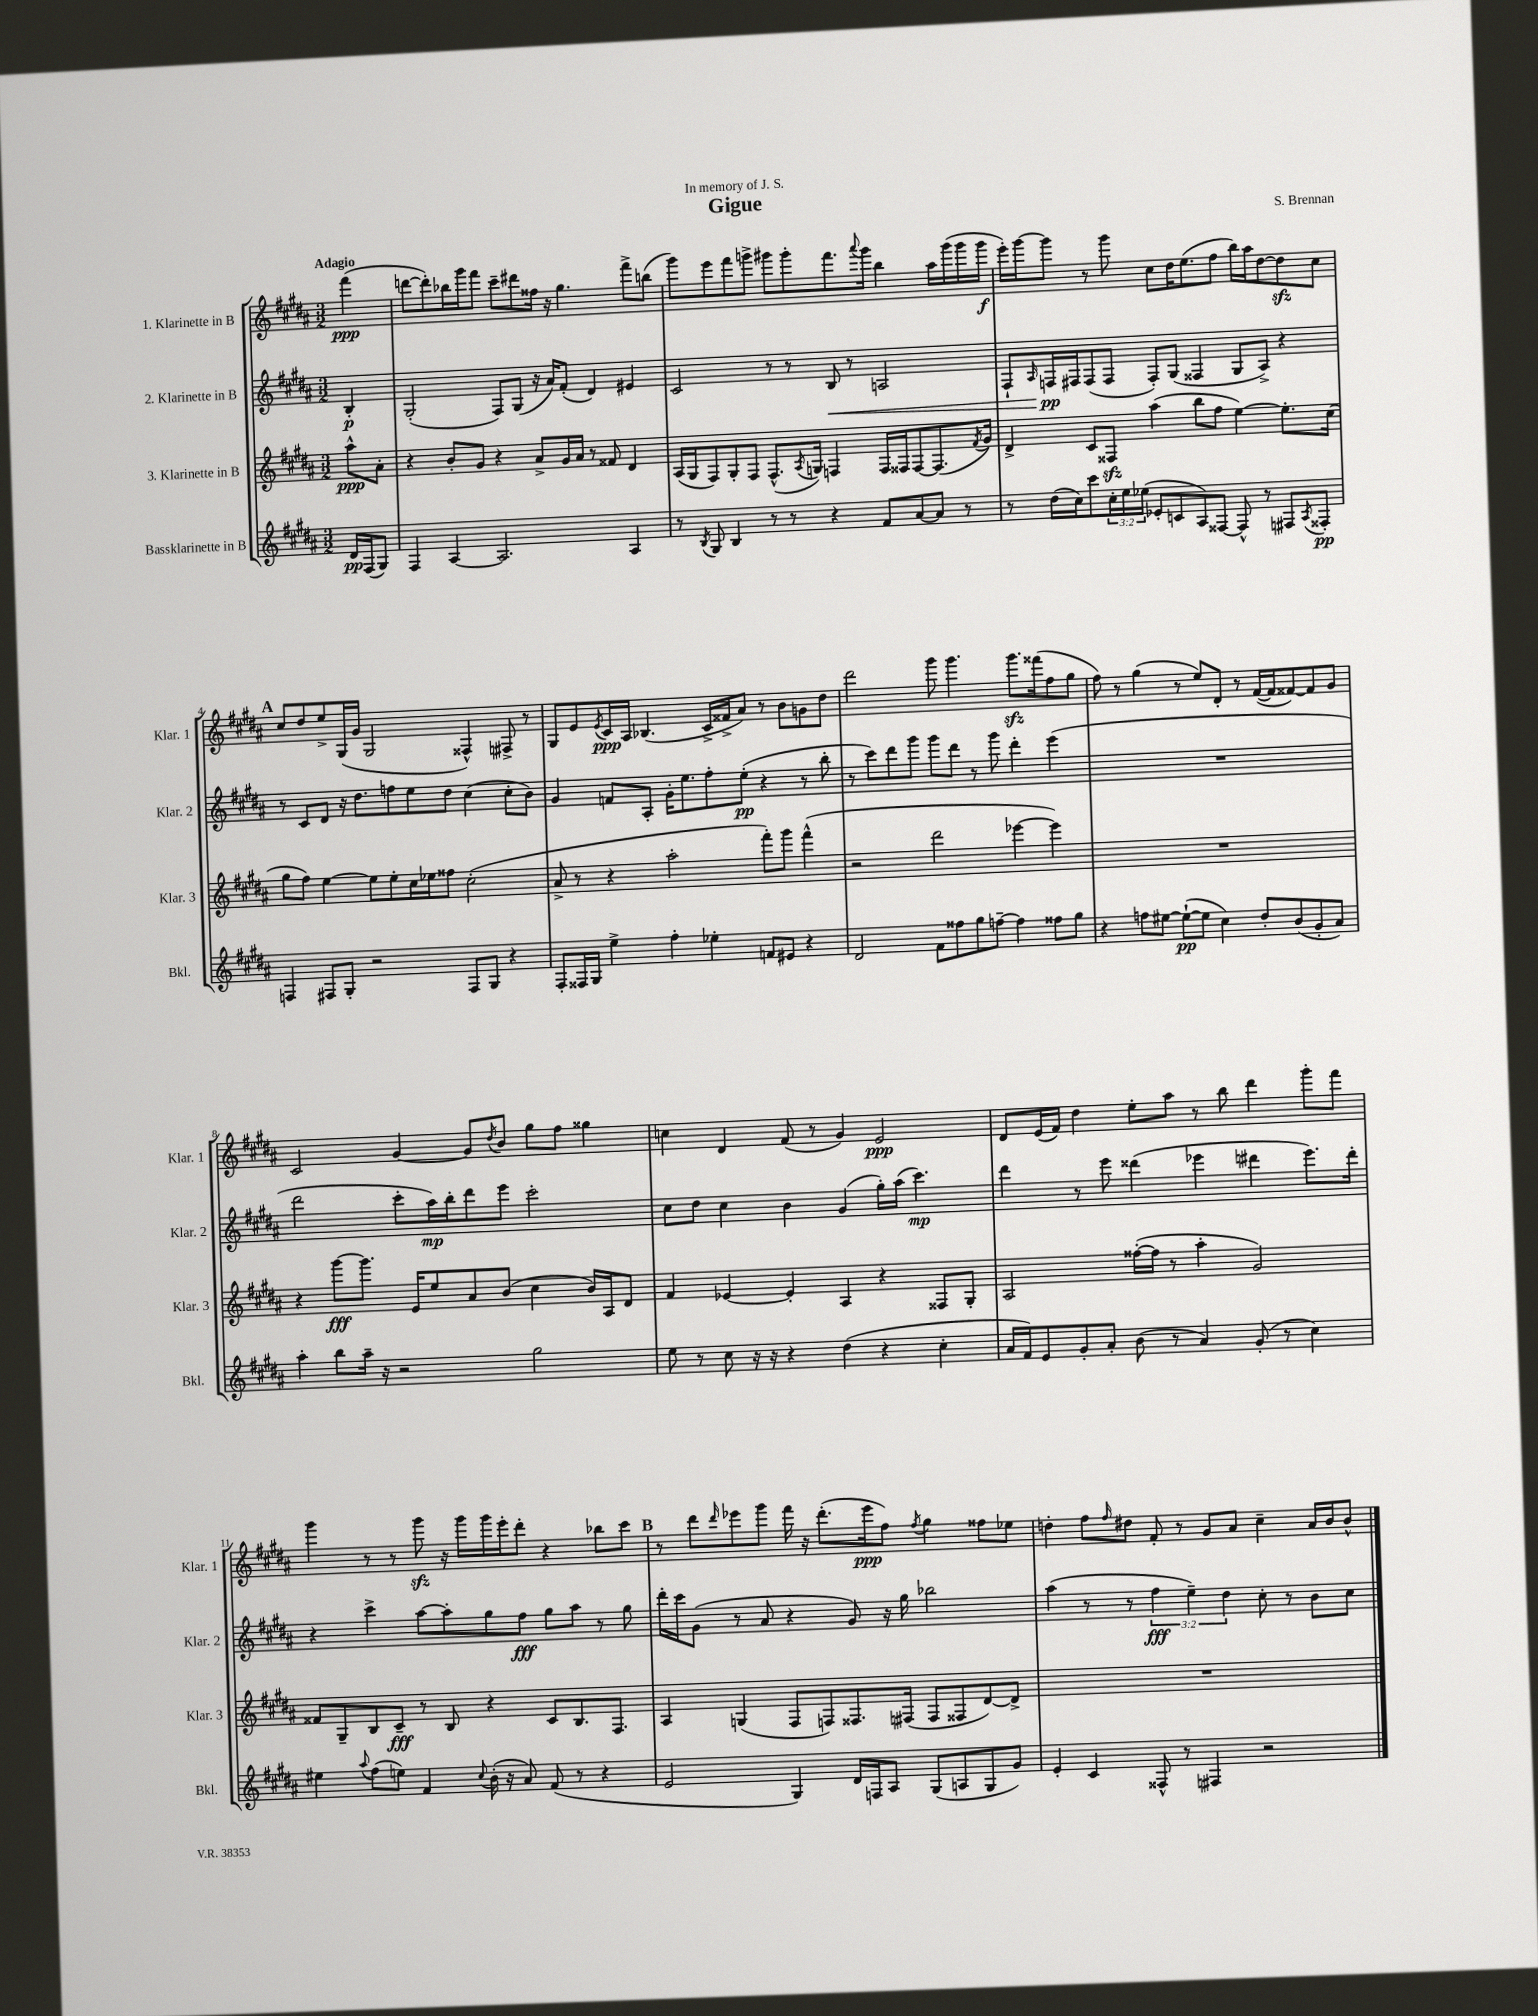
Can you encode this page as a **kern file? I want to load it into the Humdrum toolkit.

**kern	**kern	**kern	**kern
*staff4	*staff3	*staff2	*staff1
*clefG2	*clefG2	*clefG2	*clefG2
*k[f#c#g#d#a#]	*k[f#c#g#d#a#]	*k[f#c#g#d#a#]	*k[f#c#g#d#a#]
*M3/2	*M3/2	*M3/2	*M3/2
16d#	8aa#^^	4B'	(4fff#
(16F#	.	.	.
8G#)	8a#'	.	.
=	=	=	=
4F#	4r	(2G#'	[8ddd
.	.	.	8ddd'])
[4A#	8b'	.	16bb-
.	.	.	16ggg#
.	8g#	.	8fff#
2.A#]	4r	8F#)	8ccc#~
.	.	(8G#	8ddd#
.	8a#^	16r	16ff##
.	.	16a#)	16r
.	16g#	(8f#'	4.gg#
.	16a#	.	.
.	8r	4d#)	.
.	8f##	.	.
4A#	4d#	4e#	8fff#^
.	.	.	(8bb
=	=	=	=
8r	(16A#	2c#	8ggg#)
.	16G#	.	.
8qB	.	.	.
8G#	8F#)	.	8eee
4B	8G#'	.	8fff#
.	8F#	.	8ggg^
8r	(8.F#^^	8r	8ggg#
8r	.	8r	8ggg#'
.	8qA#	.	.
.	16G)	.	.
4r	4F	8B	8.fff#
.	.	8r	.
.	.	.	8qqaaa#
.	.	.	16ggg#
8f#	16F	2A	4bb
.	16F##	.	.
[8a#	[8F##	.	.
8a#]	(8.F##]	.	16aa#
.	.	.	(16ggg#
8r	.	.	16ggg#
.	8qf#	.	.
.	16g#)	.	16ggg#
=	=	=	=
8r	4d#^	8F#`	16eee')
.	.	.	[16ggg#
.	.	16qqA#	.
(16dd#	.	16F	8ggg#]
16cc#)	.	16F#	.
8ccc#	8c#	(8F#	8r
24cc#'	8F##	8F#	8ggg#
24ee	.	.	.
(24ee-	.	.	.
8e-'	(4aa#	8F#')	8cc#
8c	.	(8G#	16dd#
.	.	.	(8.ee
8A#)	8bb	4F##	.
[8F##	8ff#	.	8ff#
8F##^^]	[4ee)	8G#	16bb)
.	.	.	16aa#
8r	.	8A#^)	[8dd#
8F#	8.ee']	4r	8dd#]
8qA#	.	.	.
8F##'	.	.	8cc#
.	(16cc#	.	.
=	=	=	=
4F	8gg#	8r	8cc#
.	8ff#)	8c#	8dd#
8F#	[4ee	8d#	8ee^
8G#'	.	16r	(16G#
.	.	8.dd#	16g#
2r	8ee]	.	2G#
.	8ee'	8ff	.
.	16cc#	8ee	.
.	16ee-	.	.
.	8ff##	8dd#	.
8F#	(2cc#'	(4cc#	4F##^^)
8G#	.	.	.
4r	.	8cc#'	8F#^
.	.	8b)	8r
=	=	=	=
8F#'	8a#^	4g#	8G#
16F##	8r	.	8e
16G#	.	.	.
.	.	.	8qe
4ee^	4r	8f	16c#
.	.	.	16A#
.	.	8A#'	(4.B-
4ff#'	2aa#'	16g#'	.
.	.	8.ee	.
4ee-'	.	8ff#'	16c#^
.	.	.	16f##^
.	.	(8ee'	8a#)
8f	8fff#')	4r	8r
8e#	8ggg#	.	8b
4r	(4fff#^^	8r	8g
.	.	8bb'	8dd#
=	=	=	=
2d#	2r	8r	2ddd#
.	.	8ccc#)	.
.	.	8ddd#	.
.	.	8ggg#	.
8f#	2ddd#	8ggg#	8ggg#
8ff##	.	8ddd#	4.ggg#
8gg#	.	8r	.
[8ff~	.	8ggg#	.
4ff]	[4eee-	4ddd#'	8.ggg#
.	.	.	(16fff##
8ff##	4eee-])	(4eee	8ff#
8gg#	.	.	8gg#
=	=	=	=
4r	1.r	1.r	8ff#)
.	.	.	8r
8ff	.	.	(4gg#
[8ee#	.	.	.
(8ee#`_	.	.	8r
8ee#]	.	.	8ee)
4cc#)	.	.	8d#'
.	.	.	8r
8dd#'	.	.	([16f#
.	.	.	16f#]
(8b	.	.	[8f##)
8g#'	.	.	8f##]
8a#)	.	.	8g#
=	=	=	=
4aa#'	4r	2ddd#	2c#
8bb	[8ggg#	.	.
16aa#~	8.ggg#]	.	.
16r	.	.	.
2r	.	8ccc#'	[4g#
.	16e	.	.
.	8ee	16aa#)	.
.	.	16bb'	.
.	8a#	8ddd#	8g#]
.	.	.	8qdd#
.	(8b	8eee	8b
2gg#	4cc#	2ccc#'	8gg#
.	.	.	8ff#
.	16b)	.	4gg##
.	16A#	.	.
.	8d#	.	.
=	=	=	=
8ee	4f#	8cc#	4cc
8r	.	8dd#	.
8cc#	[4e-	4cc#	4d#
16r	.	.	.
16r	.	.	.
4r	4e-']	4b	(8f#
.	.	.	8r
(4dd#	4A#	(4g#	4g#)
4r	4r	16gg#')	2e
.	.	(16aa#	.
.	.	4.ccc#)	.
4cc#'	8F##	.	.
.	8G#'	.	.
=	=	=	=
16a#	2A#	4ddd#	8d#
16f#)	.	.	.
8e	.	.	(16e
.	.	.	16f#)
8g#'	.	8r	4dd#
8a#'	.	8eee	.
(8b	([16ff##'	(4ddd##	8ee'
.	16ff##]	.	.
8r	8r	.	8aa#
4a#)	4aa#'	4eee-	8r
.	.	.	8bb
(8g#'	2g#)	4ddd#	4ddd#
8r	.	.	.
4cc#)	.	8.eee-)	8ggg#'
.	.	.	8fff#
.	.	16ddd#'	.
=	=	=	=
4ee#	8f##	4r	4ggg#
.	8G#~	.	.
8qqaa#	.	.	.
(8ff#	8B	4ccc#^	8r
8ee)	8c#~	.	8r
4f#	8r	[8aa#	8ggg#
.	8B	8aa#']	16r
.	.	.	16ggg#
8qqcc#	.	.	.
(16b'	4r	8gg#	16ggg#
16r	.	.	16eee'
8a#)	.	8ff#	8ddd#'
(8f#	8c#	8gg#	4r
8r	8.B	8aa#	.
4r	.	8r	8bb-
.	8.F#	.	.
.	.	8gg#	8ccc#
=	=	=	=
2e	4A#	16ddd#'	8r
.	.	16ccc#	.
.	.	(8g#	8ddd#
.	.	.	16qqddd#
.	(4G	8r	8eee-
.	.	8a#	8ggg#
4G#)	8F#	4r	16fff#
.	.	.	16r
.	8F)	.	(8.ddd#'
16d#	8.F##	8g#)	.
16F	.	.	16eee-
8A#	.	16r	8ff#)
.	(16F#	16gg#	.
.	.	.	8qff#
(8G#	8F#	2bb-	4gg#
8A	8F##	.	.
8G#	[8d#)	.	8ff##
8g#)	8d#^]	.	8ee-
=	=	=	=
4e'	1.r	(4aa#	4dd'
4c#	.	8r	8ff#
.	.	.	16qqff#
.	.	8r	8dd#
8F##^^	.	6ff#	8f#'
8r	.	.	8r
.	.	6ee~)	.
4F#	.	.	8g#
.	.	6dd#	.
.	.	.	8a#
2r	.	8cc#'	4cc#~
.	.	8r	.
.	.	8b	16a#
.	.	.	16b
.	.	8cc#	8b^^
==	==	==	==
*-	*-	*-	*-
